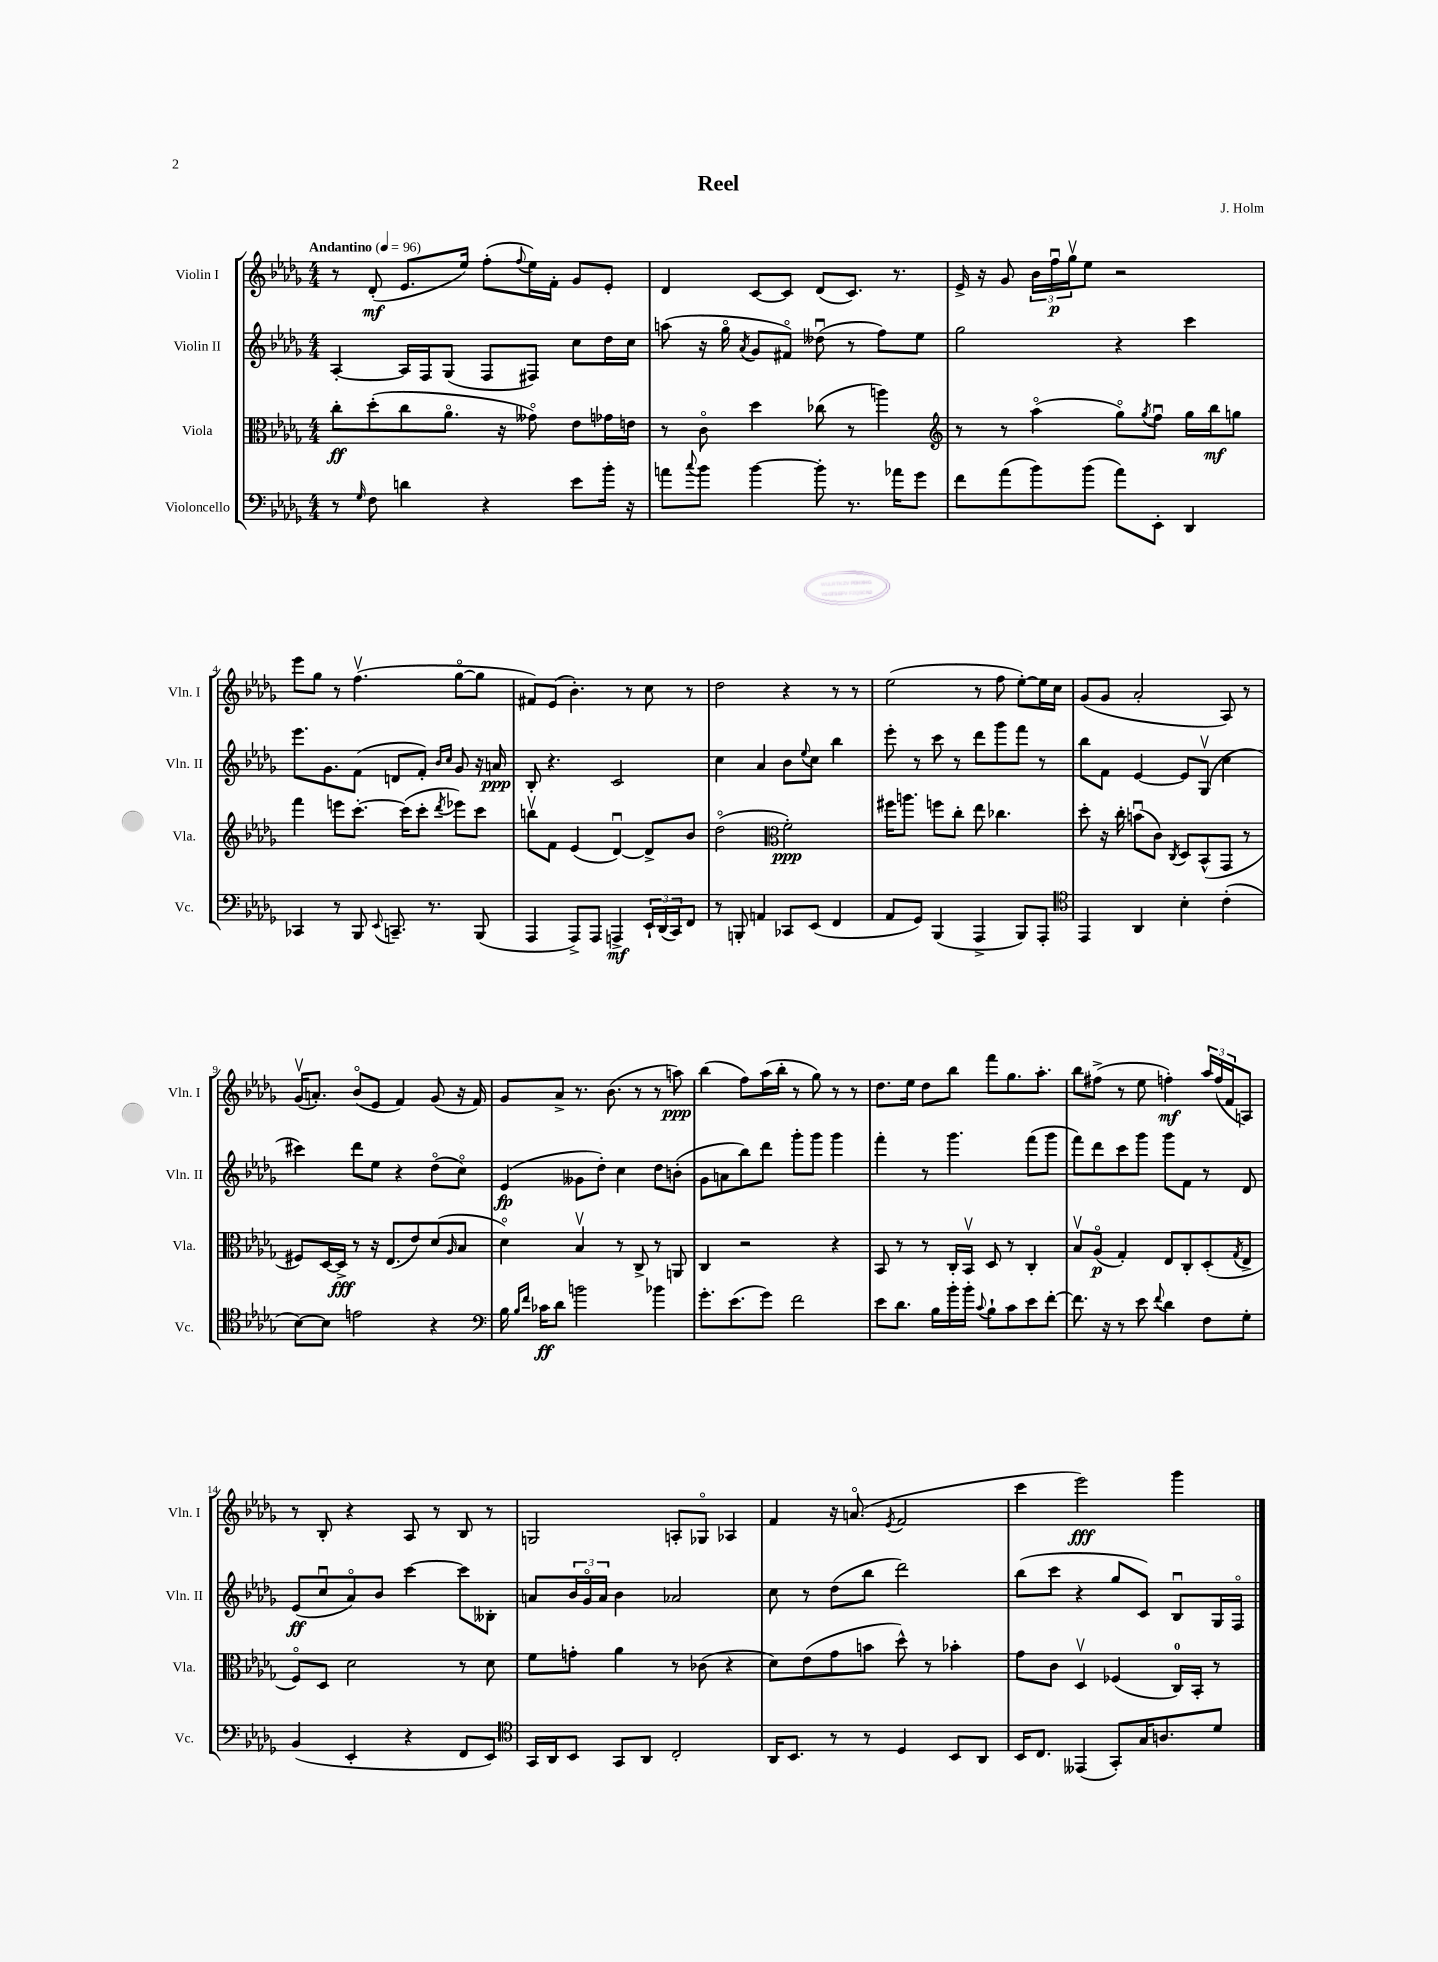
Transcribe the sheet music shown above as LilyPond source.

\header { title = "Reel" composer = "J. Holm" }
<<
\new StaffGroup <<
\new Staff = "s0" \with { instrumentName = "Violin I" shortInstrumentName = "Vln. I" } {
    \clef treble \key des \major \numericTimeSignature \time 4/4 \tempo "Andantino" 4 = 96
    r8 des'8-.\mf( ees'8. ees''16) f''8-.( \appoggiatura { f''8 } ees''16) f'16-. ges'8 ees'8-. |
    des'4 c'8~ c'8 des'8( c'8.) r8. |
    ees'16-> r16 ges'8 \tuplet 3/2 { bes'16 f''16\downbow\p ges''16\upbow } ees''8 r2 |
    ees'''8 ges''8 r8 f''4.\upbow( ges''8~\flageolet ges''8 |
    fis'8) ees'8( bes'4.-.) r8 c''8 r8 |
    des''2 r4 r8 r8 |
    ees''2( r8 f''8 ees''8~-.) ees''16 c''16 |
    ges'8( ges'8 aes'2-. aes8) r8 |
    ges'16\upbow( a'8.-.) bes'8\flageolet( ees'8 f'4) ges'8( r16 f'16) |
    ges'8 aes'8-> r8. bes'8.( r8 r8 a''8\ppp) |
    bes''4( f''8) aes''16( bes''16-. r8 ges''8) r8 r8 |
    des''8. ees''16 des''8 bes''8 f'''8 ges''8. aes''8.-. |
    bes''8 fis''8->( r8 ees''8 f''4-.\mf) \tuplet 3/2 { aes''16 f''16( f'16 } a8) |
    r8 bes8-. r4 aes8 r8 bes8 r8 |
    g2 a8-. ges8\flageolet aes4 |
    f'4 r16 a'8.\flageolet( \acciaccatura { ees'8 } f'2 |
    c'''4 ees'''2\fff) ges'''4 \bar "|." |
}
\new Staff = "s1" \with { instrumentName = "Violin II" shortInstrumentName = "Vln. II" } {
    \clef treble \key des \major \numericTimeSignature \time 4/4
    aes4~-. aes16 f16 ges8( f8 fis8) c''8 des''16 c''16 |
    a''8( r16 ges''16\flageolet \acciaccatura { aes'8 } ges'8 fis'8\flageolet) deses''8\downbow( r8 f''8) ees''8 |
    ges''2 r4 c'''4 |
    ees'''8. ges'8. f'8( d'8 f'8-.) \grace { bes'16 c''16 } ges'8 r16 a'16\ppp |
    bes8-. r4. c'2 |
    c''4 aes'4 bes'8 \appoggiatura { ees''8 } c''8 bes''4 |
    ees'''8-. r8 c'''8 r8 des'''8 ges'''8 f'''8 r8 |
    bes''8 f'8 ees'4~ ees'8 ges8\upbow( c''4 |
    cis'''4) des'''8 ees''8 r4 des''8\flageolet( c''8\flageolet) |
    ees'4\fp( geses'8 des''8-.) c''4 des''8 b'8-.( |
    ges'8 a'8 bes''8) des'''8 ges'''8-. ges'''8 ges'''4 |
    f'''4-. r8 ges'''4. f'''8( ges'''8 |
    f'''8) des'''8 c'''8 ges'''8 ges'''8 f'8 r8 des'8 |
    ees'8\ff( c''8\downbow aes'8\flageolet) bes'8 c'''4~ c'''8 beses8-. |
    a'8 \tuplet 3/2 { bes'16 ges'16\flageolet a'16 } bes'4 aes'2 |
    c''8 r8 des''8( bes''8 des'''2) |
    bes''8( c'''8 r4 ges''8 c'8) bes8\downbow ges16 f16\flageolet \bar "|." |
}
\new Staff = "s2" \with { instrumentName = "Viola" shortInstrumentName = "Vla." } {
    \clef alto \key des \major \numericTimeSignature \time 4/4
    c''8-.\ff des''8-.( c''8 aes'8.\flageolet r16 geses'8\flageolet) ees'8 ges'16 e'16 |
    r8 c'8\flageolet des''4 ces''8( r8 a''4) |
    \clef treble r8 r8 aes''4\flageolet( ges''8\flageolet) \acciaccatura { ges''8 } f''8\downbow ges''16 bes''16\mf g''8 |
    f'''4 e'''8 c'''8.~-. c'''16( c'''8-. \acciaccatura { des'''8 } ees'''8) c'''8 |
    b''8\upbow f'8 ees'4( des'4~\downbow) des'8-> bes'8 |
    des''2\flageolet( \clef alto f'2-.\ppp) |
    fis''16 a''8. f''8 c''8-. ees''8 ces''4. |
    des''8-. r16 c''16-. b'8\downbow( c'8) \acciaccatura { c8 } des8 bes,8-^( ges,8 r8 |
    fis8) des16~ des16->\fff r8 r16 ees8.( ees'8) des'8( \grace { aes16 } bes8 |
    des'4\flageolet) bes4\upbow r8 c8-> r8 a,8 |
    c4 r2 r4 |
    bes,8 r8 r8 c16-. bes,16\upbow des8 r8 c4-. |
    bes8\upbow aes8\flageolet\p( ges4-.) ees8 c8-. des8-.( \acciaccatura { ges8 } ees8-> |
    f8\flageolet) des8 des'2 r8 des'8 |
    f'8 g'8-. aes'4 r8 ces'8( r4 |
    des'8) ees'8( ges'8 b'8 des''8-^) r8 bes'4-. |
    ges'8 c'8 des4\upbow fes4( c16-0) bes,16-. r8 \bar "|." |
}
\new Staff = "s3" \with { instrumentName = "Violoncello" shortInstrumentName = "Vc." } {
    \clef bass \key des \major \numericTimeSignature \time 4/4
    r8 \grace { ges16 } f8 d'4 r4 ees'8 bes'16-. r16 |
    a'8 \appoggiatura { c''8 } bes'8 bes'4~ bes'8-. r8. aes'16 ges'8 |
    f'8 aes'8( bes'8) bes'8( aes'8) ees,8-. des,4 |
    ces,4 r8 bes,,8 \appoggiatura { ees,8 } c,8.-- r8. bes,,8( |
    aes,,4 aes,,8->) aes,,8 a,,4->\mf \tuplet 3/2 { ees,16-! des,16( c,16) } f,8 |
    r8 b,,8-. a,4 ces,8 ees,8( f,4 |
    aes,8 ges,8) bes,,4( aes,,4-> bes,,8) aes,,8-. |
    \clef tenor ees,4 aes,4 bes4-. c'4-.( |
    bes8~) bes8 e'2 r4 |
    \clef bass bes16 \grace { bes16 f'16 } ces'16\ff des'8 b'2 bes'4 |
    ges'8.-. ees'8.( ges'8) f'2 |
    ees'8 des'8. bes16 bes'16-. bes'16-. \appoggiatura { c'8 } bes8-! c'8 ees'8 f'8~-. |
    f'8. r16 r8 ees'8 \appoggiatura { f'8 } des'4 f8 ges8-. |
    bes,4( ees,4-. r4 f,8 ees,8) |
    \clef tenor ges,16 aes,16 bes,8 ges,8 aes,8 c2-. |
    aes,16 bes,8. r8 r8 des4 bes,8 aes,8 |
    bes,16 c8. eeses,4( ges,8-.) ges16 a8. des'8 \bar "|." |
}
>>
>>
